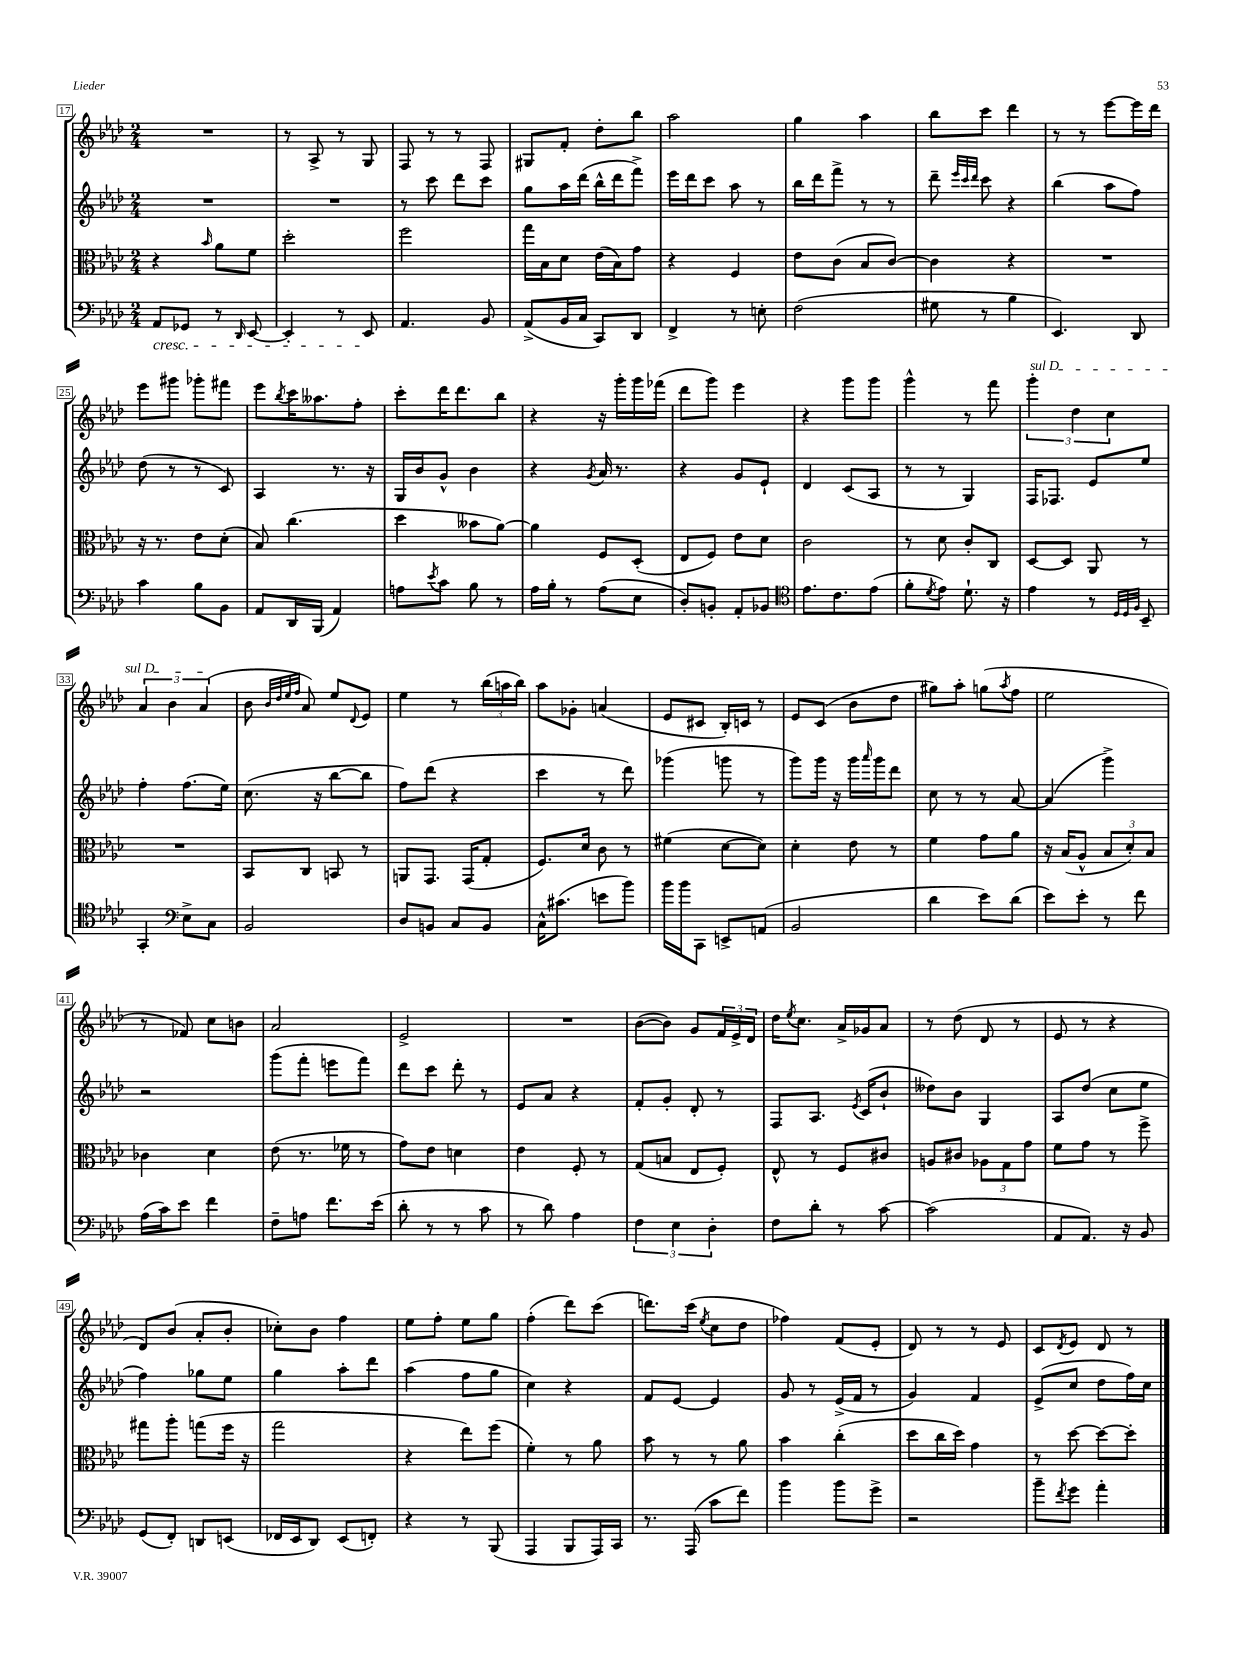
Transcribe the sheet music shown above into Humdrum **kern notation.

**kern	**kern	**kern	**kern
*staff4	*staff3	*staff2	*staff1
*clefF4	*clefC3	*clefG2	*clefG2
*k[b-e-a-d-]	*k[b-e-a-d-]	*k[b-e-a-d-]	*k[b-e-a-d-]
*M2/4	*M2/4	*M2/4	*M2/4
8AA-/L	4r	2r	2r
8GG-/J	.	.	.
.	16qqb-/	.	.
8r	8a-\L	.	.
16qqDD-/	.	.	.
[8EE-/	8f\J	.	.
=	=	=	=
4EE-'/]	2dd-'\	2r	8r
.	.	.	8A-^/
8r	.	.	8r
8EE-/	.	.	8G/
=	=	=	=
4.AA-/	2ff\	8r	8F/
.	.	8ccc\	8r
.	.	8ddd-\L	8r
8BB-/	.	8ccc\J	8F/
=	=	=	=
(8AA-^/L	16gg\LL	8gg\L	8G#/L
.	16B-\J	.	.
16BB-/L	8d-\J	16aa-\L	8f'/J
16C/JJ	.	(16ddd-\JJ	.
8CC/L)	(16e-\LL	16bb-^^\LL	8dd-'\L
.	16B-\J)	16ddd-\J	.
8DD-/J	8g\J	8fff^\J)	8bb-\J
=	=	=	=
4FF^/	4r	16eee-\LL	2aa-\
.	.	16ddd-\J	.
.	.	8ccc\J	.
8r	4F/	8aa-\	.
8E'\	.	8r	.
=	=	=	=
(2F\	8e-\L	16bb-\LL	4gg\
.	.	16ddd-\J	.
.	(8c\J	8fff^\J	.
.	8B-/L	8r	4aa-\
.	[8c/J)	8r	.
=	=	=	=
8G#\	4c\]	8ddd-~\	8bb-\L
.	.	32qqeee-/LLL	.
.	.	32qqccc/	.
.	.	32qqddd-/JJJ	.
8r	.	8ccc\	8ccc\J
4B-\	4r	4r	4ddd-\
=	=	=	=
4.EE-/)	2r	(4bb-\	8r
.	.	.	8r
.	.	8aa-\L	[8eee-\L
8DD-/	.	8ff\J)	16eee-\]L
.	.	.	16ddd-\JJ
=	=	=	=
4c\	16r	(8dd-\	8eee-\L
.	8.r	.	.
.	.	8r	8ggg#\J
8B-\L	8e-\L	8r	8ggg-'\L
8BB-\J	(8d-'\J	8c/)	8fff#\J
=	=	=	=
8AA-/L	8B-/)	4A-/	8eee-\L
.	.	.	8qbb-/
16DD-/L	(4.cc\	.	16ccc\K
(16BBB-/JJ	.	.	8.aa--\
4AA-/)	.	8.r	.
.	.	.	8ff'\J
.	.	16r	.
=	=	=	=
8A\L	4dd-\	16G/LL	8ccc'\L
.	.	16b-/J	.
8qe-/	.	.	.
8c\J	.	8g^^/J	16ddd-\K
.	.	.	8.ddd-\
8B-\	8b--\L	4b-\	.
8r	[8a-\J)	.	8bb-\J
=	=	=	=
16A-\LL	4a-\]	4r	4r
16B-'\JJ	.	.	.
8r	.	.	.
.	.	8qg/	.
(8A-\L	8F/L	16a-/	16r
.	.	8.r	16ggg'\LL
8E-\J	(8D-'/J	.	16ggg\
.	.	.	(16fff-\JJ
=	=	=	=
8D-'/L)	8E-/L	4r	8ddd-\L
8BB'/J	8F/J)	.	8ggg\J)
8AA-'/L	8e-\L	8g/L	4eee-\
8BB-/J	8d-\J	8e-`/J	.
=	=	=	=
*clefC4	*	*	*
8.e-\L	2c\	4d-/	4r
8.c\	.	.	.
.	.	(8c/L	8ggg\L
(8e-\J	.	8A-/J	8ggg\J
=	=	=	=
8f'\L	8r	8r	4ggg^^\
8qd-/	.	.	.
8e-\J)	8d-\	8r	.
8.d-`\	8c'/L	4G/)	8r
.	8C/J	.	8fff\
16r	.	.	.
=	=	=	=
4e-\	[8D-/L	16F/LK	6ggg'\
.	.	8.F-/J	.
.	8D-/]J	.	.
.	.	.	6dd-\
8r	8AA-/	8e-/L	.
.	.	.	6cc\
32qqD-/LLL	.	.	.
32qqD-/	.	.	.
32qqF/JJJ	.	.	.
8BB-~/	8r	8ee-/J	.
=	=	=	=
4GG'/	2r	4ff'\	6a-/
.	.	.	6b-\
*clefF4	*	*	*
8E-^\L	.	(8.ff\L	.
.	.	.	(6a-/
8C\J	.	.	.
.	.	16ee-\Jk)	.
=	=	=	=
2BB-/	8BB-/L	(8.cc\	8b-\
.	.	.	32qqb-/LLL
.	.	.	32qqdd-/
.	.	.	32qqee-/
.	.	.	32qqff/JJJ
.	8C/J	.	8a-/)
.	.	16r	.
.	8BB/	[8bb-\L	8ee-/L
.	.	.	8qqd-/
.	8r	8bb-\]J	8e-/J
=	=	=	=
8D-/L	8AA/L	8ff\L)	4ee-\
8BB/J	8.GG/J	(8ddd-\J	.
8C/L	.	4r	8r
.	(16GG/LK	.	.
8BB/J	8G'/J	.	(24bb-\LL
.	.	.	24aa\
.	.	.	24bb-\JJ)
=	=	=	=
16C^^\LK	8.F/L)	4ccc\	8aa-\L
(8.c#\J	.	.	.
.	.	.	8g-'\J
.	16d-/Jk	.	.
8e\L	8c\	8r	(4a/
8b-\J)	8r	8ddd-\)	.
=	=	=	=
16b-\LL	(4f#\	(4ggg-\	8e-/L
16b-\J	.	.	.
8CC\J	.	.	8c#/J
8EE^/L	[8d-\L	8ggg\	16B-'/LL)
.	.	.	16c/JJ
(8AA/J	8d-\]J)	8r	8r
=	=	=	=
2BB-/	4d-'\	8ggg\L)	8e-/L
.	.	16ggg\Jk	(8c/J
.	.	16r	.
.	8e-\	16ggg\LL	8b-\L
.	.	16qqaaa-/	.
.	.	16ggg\J	.
.	8r	8ddd-\J	8dd-\J
=	=	=	=
4d-\	4f\	8cc\	8gg#\L)
.	.	8r	8aa-'\J
8e-\L)	8g\L	8r	(8gg\L
.	.	.	8qaa-/
(8d-\J	8a-\J	[8a-/	8ff\J
=	=	=	=
8e-\L)	16r	(4a-/]	2ee-\
.	(16B-/LK	.	.
8e-'\J	8A-^^/J	.	.
8r	12B-/L	4ggg^\)	.
.	12d-'/)	.	.
8f\	.	.	.
.	12B-/J	.	.
=	=	=	=
(16A-\LL	4c-\	2r	8r
16c\J)	.	.	.
8e-\J	.	.	8f-/)
4f\	4d-\	.	8cc\L
.	.	.	8b\J
=	=	=	=
8F~\L	(8e-\	(8ggg\L	2a-/
8A\J	8.r	8fff'\J	.
8.f\L	.	8eee\L	.
.	16f-\	.	.
.	8r	8fff\J)	.
(16e-\Jk	.	.	.
=	=	=	=
8d-'\	8g\L)	8ddd-\L	2e-^/
8r	8e-\J	8ccc\J	.
8r	4d\	8ddd-'\	.
8c\	.	8r	.
=	=	=	=
8r	4e-\	8e-/L	2r
8d-\)	.	8a-/J	.
4A-\	8F'/	4r	.
.	8r	.	.
=	=	=	=
6F\	(8G/L	8f'/L	([8b-\L
.	8B/J	8g'/J	8b-\]J)
6E-\	.	.	.
.	8E-/L	8d-'/	8g/L
6D-'\	.	.	.
.	8F'/J)	8r	24f/L
.	.	.	24e-^/
.	.	.	24d-/JJ
=	=	=	=
8F\L	8E-^^/	8F/L	16dd-\LK
.	.	.	8qee-/
.	.	.	8.cc\J
8d-'\J	8r	8.A-/J	.
8r	8F/L	.	16a-^/LL
.	.	8qe-/	.
.	.	(16c/LK	16g-/J
[8c\	8c#/J	8b-`/J	8a-/J
=	=	=	=
(2c\]	8A/L	8dd--\L)	8r
.	8c#/J	8b-\J	(8dd-\
.	12A-\L	4G/	8d-/
.	12G\	.	.
.	.	.	8r
.	12g\J	.	.
=	=	=	=
8AA-/L	8f\L	8A-/L	8e-/
8.AA-/J)	8g\J	(8dd-/J	8r
.	8r	8cc\L	4r
16r	.	.	.
8BB-/	8ff^\	8ee-\J	.
=	=	=	=
(8GG/L	8gg#\L	4ff\)	8d-/L)
8FF'/J)	8aa-'\J	.	(8b-/J
8DD/L	(8gg\L	8gg-\L	8a-'/L
(8EE/J	16ff\Jk	8ee-\J	8b-'/J
.	16r	.	.
=	=	=	=
16FF-/LL	2gg\	4gg\	8cc-'\L)
16EE-/J	.	.	.
8DD-/J)	.	.	8b-\J
(8EE-/L	.	8aa-'\L	4ff\
8FF'/J)	.	8ddd-\J	.
=	=	=	=
4r	4r	(4aa-\	8ee-\L
.	.	.	8ff'\J
8r	8ee-\L)	8ff\L	8ee-\L
(8BBB-/	(8ff\J	8gg\J	8gg\J
=	=	=	=
4AAA-/	4f'\)	4cc\)	(4ff'\
8BBB-/L	8r	4r	8ddd-\L)
16AAA-/L)	8a-\	.	(8ccc\J
16CC/JJ	.	.	.
=	=	=	=
8.r	8b-\	8f/L	8.ddd\L)
.	8r	[8e-/J	.
(16AAA-/	.	.	(16ccc\Jk
.	.	.	8qee-/
8c\L	8r	4e-/]	8cc\L
8f\J)	8a-\	.	8dd-\J
=	=	=	=
4b-\	4b-\	8g/	4ff-\)
.	.	8r	.
8b-\L	(4cc'\	(16e-^/LL	(8f/L
.	.	16f/JJ	.
8g^\J	.	8r	8e-'/J
=	=	=	=
2r	8dd-\L	4g/)	8d-/)
.	16cc\L	.	8r
.	16dd-\JJ)	.	.
.	4g\	4f/	8r
.	.	.	8e-/
=	=	=	=
8b-~\L	8r	(8e-^/L	8c/L
8qf/	.	.	8qd-/
8g\J	[8dd-\	8cc/J	8e-/J
4a-'\	8dd-\_L	8dd-\L	8d-/
.	8dd-'\]J	16ff\L)	8r
.	.	16cc\JJ	.
==	==	==	==
*-	*-	*-	*-
